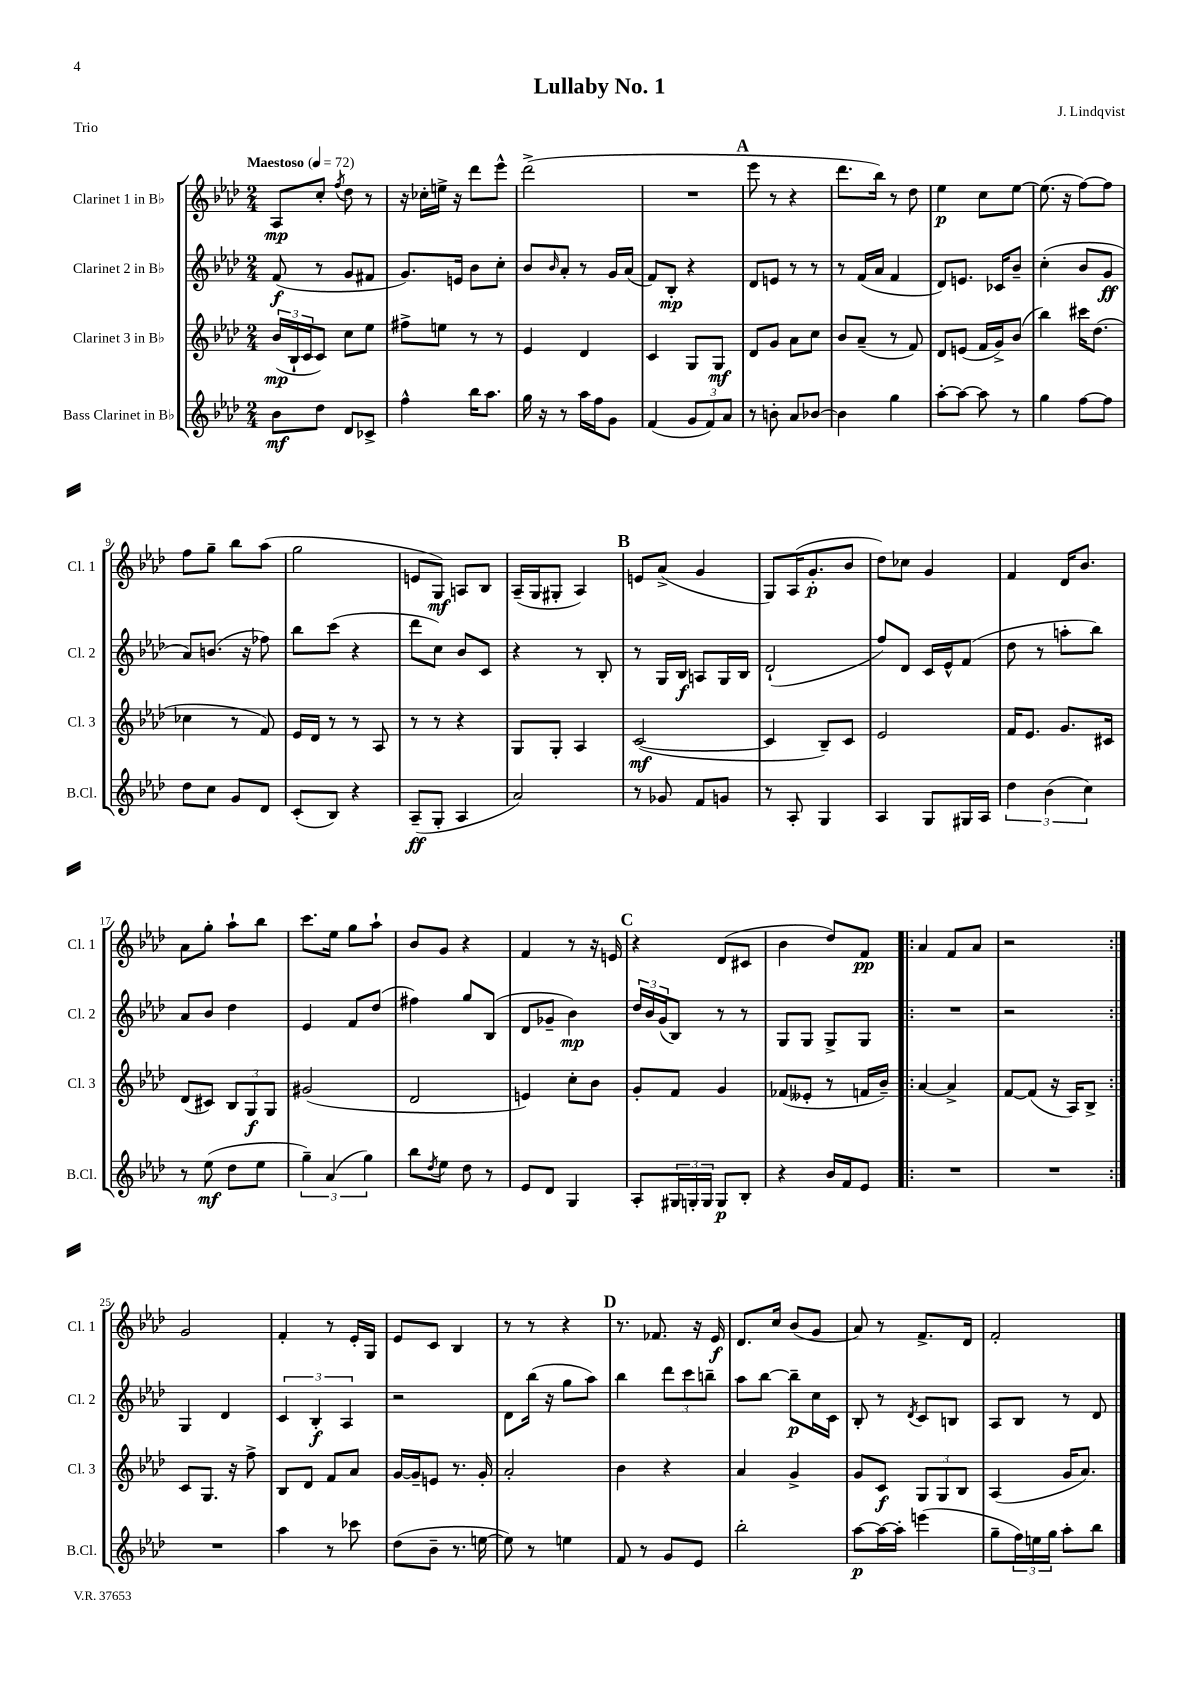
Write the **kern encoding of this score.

**kern	**kern	**kern	**kern
*staff4	*staff3	*staff2	*staff1
*clefG2	*clefG2	*clefG2	*clefG2
*k[b-e-a-d-]	*k[b-e-a-d-]	*k[b-e-a-d-]	*k[b-e-a-d-]
*M2/4	*M2/4	*M2/4	*M2/4
*MM72	*MM72	*MM72	*MM72
8b-\L	(24b-/LL	(8f/	8A-/L
.	24B-`/	.	.
.	24c/J	.	.
8dd-\J	8c/J)	8r	8cc'/J
.	.	.	8qff/
8d-/L	8cc\L	8g/L	8dd-\
8c-^/J	8ee-\J	8f#/J	8r
=	=	=	=
4ff^^\	8ff#^\L	8.g/L)	16r
.	.	.	16cc-'\LL
.	8ee\J	.	16ee^\JJ
.	.	16e/Jk	16r
16bb-\LK	8r	8b-\L	8ddd-\L
8.aa-\J	.	.	.
.	8r	8cc'\J	8eee-^^\J
=	=	=	=
16gg\	4e-/	8b-/L	(2ddd-^\
16r	.	.	.
.	.	16qqb-/	.
8r	.	8a-'/J	.
16aa-\LL	4d-/	8r	.
16ff\J	.	.	.
8g\J	.	16g/LL	.
.	.	(16a-/JJ	.
=	=	=	=
(4f/	4c/	8f/L)	2r
.	.	8B-'/J	.
12g/L	8G/L	4r	.
12f/)	.	.	.
.	8G/J	.	.
12a-/J	.	.	.
=	=	=	=
8r	8d-/L	8d-/L	8eee-\
8b'\	8g/J	8e/J	8r
8a-/L	8a-\L	8r	4r
[8b-/J	8cc\J	8r	.
=	=	=	=
4b-\]	8b-/L	8r	8.ddd-\L
.	(8a-~/J	(16f/LL	.
.	.	16a-/JJ	16bb-\Jk)
4gg\	8r	4f/	8r
.	8f/)	.	8dd-\
=	=	=	=
[8aa-'\L	8d-/L	8d-/L)	4ee-\
8aa-\_J	(8e/J	8.e/J	.
8aa-\]	16f/LL	.	8cc\L
.	16g^/J)	16c-/LK	.
8r	(8b-/J	8b-~/J	[8ee-\J
=	=	=	=
4gg\	4bb-\)	(4cc'\	(8.ee-\]
.	.	.	16r
[8ff\L	16ccc#\LK	8b-/L	[8ff\L)
.	(8.dd-\J	.	.
8ff\]J	.	8g/J	8ff\]J
=	=	=	=
8dd-\L	4cc-\	8a-/L)	8ff\L
8cc\J	.	(8.b/J	8gg~\J
8g/L	8r	.	8bb-\L
.	.	16r	.
8d-/J	8f/)	8ff-\)	(8aa-\J
=	=	=	=
(8c'/L	16e-/LL	8bb-\L	2gg\
.	16d-/JJ	.	.
8B-/J)	8r	(8ccc\J	.
4r	8r	4r	.
.	8A-/	.	.
=	=	=	=
(8A-~/L	8r	8ddd-\L	8e/L
8G'/J	8r	8cc\J)	8G/J)
4A-/	4r	8b-/L	8A/L
.	.	8c/J	8B-/J
=	=	=	=
2a-/)	8G/L	4r	(16A-~/LL
.	.	.	16G/J
.	8G'/J	.	8G#'/J
.	4A-/	8r	4A-/)
.	.	8B-'/	.
=	=	=	=
8r	([2c/	8r	8e/L
8g-/	.	16G/LL	(8a-^/J
.	.	16B-/JJ	.
8f/L	.	8A/L	4g/
8g/J	.	16G/L	.
.	.	16B-/JJ	.
=	=	=	=
8r	4c/]	(2d-`/	8G/L)
8A-'/	.	.	(16A-/K
.	.	.	8.g'/
4G/	8B-~/L)	.	.
.	8c/J	.	8b-/J
=	=	=	=
4A-/	2e-/	8ff/L)	8dd-\L)
.	.	8d-/J	8cc-\J
8G/L	.	16c/LL	4g/
.	.	16e-^^/J	.
16G#/L	.	(8f/J	.
16A-/JJ	.	.	.
=	=	=	=
6dd-\	16f/LK	8dd-\	4f/
.	8.e-/J	.	.
.	.	8r	.
(6b-\	.	.	.
.	8.g/L	8aa'\L	16d-/LK
.	.	.	8.b-/J
6cc\)	.	.	.
.	.	8bb-\J)	.
.	16c#/Jk	.	.
=	=	=	=
8r	(8d-/L	8a-/L	8a-\L
(8ee-\	8c#/J)	8b-/J	8gg'\J
8dd-\L	12B-/L	4dd-\	8aa-`\L
.	12G/	.	.
8ee-\J	.	.	8bb-\J
.	12G/J	.	.
=	=	=	=
6gg~\)	(2g#/	4e-/	8.ccc\L
(6a-/	.	.	.
.	.	.	16ee-\Jk
.	.	8f/L	8gg\L
6gg\)	.	.	.
.	.	(8dd-/J	8aa-`\J
=	=	=	=
8bb-\L	2d-/	4ff#\)	8b-/L
8qdd-/	.	.	.
8ee-\J	.	.	8g/J
8dd-\	.	8gg/L	4r
8r	.	(8B-/J	.
=	=	=	=
8e-/L	4e/)	8d-/L	4f/
8d-/J	.	8g-~/J	.
4G/	8cc'\L	4b-\)	8r
.	8b-\J	.	16r
.	.	.	16e/
=	=	=	=
8A-'/L	8g'/L	24dd-/LL	4r
.	.	24b-/	.
.	.	(24g/J	.
24G#/L	8f/J	8B-/J)	.
24G'/	.	.	.
24G/JJ	.	.	.
8G/L	4g/	8r	(8d-/L
8B-'/J	.	8r	8c#/J
=	=	=	=
4r	(8f-/L	8G/L	4b-\
.	8e--'/J	8G/J	.
16b-/LL	8r	8G^/L	8dd-/L)
16f/J	.	.	.
8e-/J	16f/LL	8G/J	8f/J
.	16b-~/JJ)	.	.
=!|:	=!|:	=!|:	=!|:
2r	[4a-/	2r	4a-/
.	4a-^/]	.	8f/L
.	.	.	8a-/J
=	=	=	=
2r	[8f/L	2r	2r
.	(8f/]J	.	.
.	16r	.	.
.	16A-/LK)	.	.
.	8B-^/J	.	.
=:|!	=:|!	=:|!	=:|!
2r	8c/L	4G/	2g/
.	8.G/J	.	.
.	.	4d-/	.
.	16r	.	.
.	8ff^\	.	.
=	=	=	=
4aa-\	8B-/L	6c/	4f'/
.	8d-/J	.	.
.	.	6B-'/	.
8r	8f/L	.	8r
.	.	6A-/	.
8ccc-\	8a-/J	.	16e-'/LL
.	.	.	16G/JJ
=	=	=	=
(8dd-\L	[16g/LL	2r	8e-/L
.	16g~/]J	.	.
8b-~\J	8e/J	.	8c/J
8.r	8.r	.	4B-/
[16ee\	16g'/	.	.
=	=	=	=
8ee\])	2a-'/	8d-\L	8r
8r	.	(16bb-\Jk	8r
.	.	16r	.
4ee\	.	8gg\L	4r
.	.	8aa-\J)	.
=	=	=	=
8f/	4b-\	4bb-\	8.r
8r	.	.	.
.	.	.	8.f-/
8g/L	4r	12ddd-\L	.
.	.	12ccc\	.
8e-/J	.	.	16r
.	.	12bb~\J	.
.	.	.	16e-/
=	=	=	=
2bb-'\	4a-/	8aa-\L	8.d-/L
.	.	[8bb-\J	.
.	.	.	16cc/Jk
.	4g^/	8bb-~\]L	(8b-/L
.	.	16cc\L	8g/J
.	.	16c\JJ	.
=	=	=	=
[8aa-\L	8g/L	8B-'/	8a-/)
16aa-\_L	8c/J	8r	8r
16aa-'\]JJ	.	.	.
.	.	8qd-/	.
(4eee\	12G/L	8c/L	8.f^/L
.	12G/	.	.
.	.	8B/J	.
.	12B-/J	.	.
.	.	.	16d-/Jk
=	=	=	=
8gg~\L	(4A-/	8A-/L	2f'/
24ff\L)	.	8B-/J	.
24ee\	.	.	.
24gg\JJ	.	.	.
8aa-'\L	16g/LK	8r	.
.	8.a-/J)	.	.
8bb-\J	.	8d-/	.
==	==	==	==
*-	*-	*-	*-
